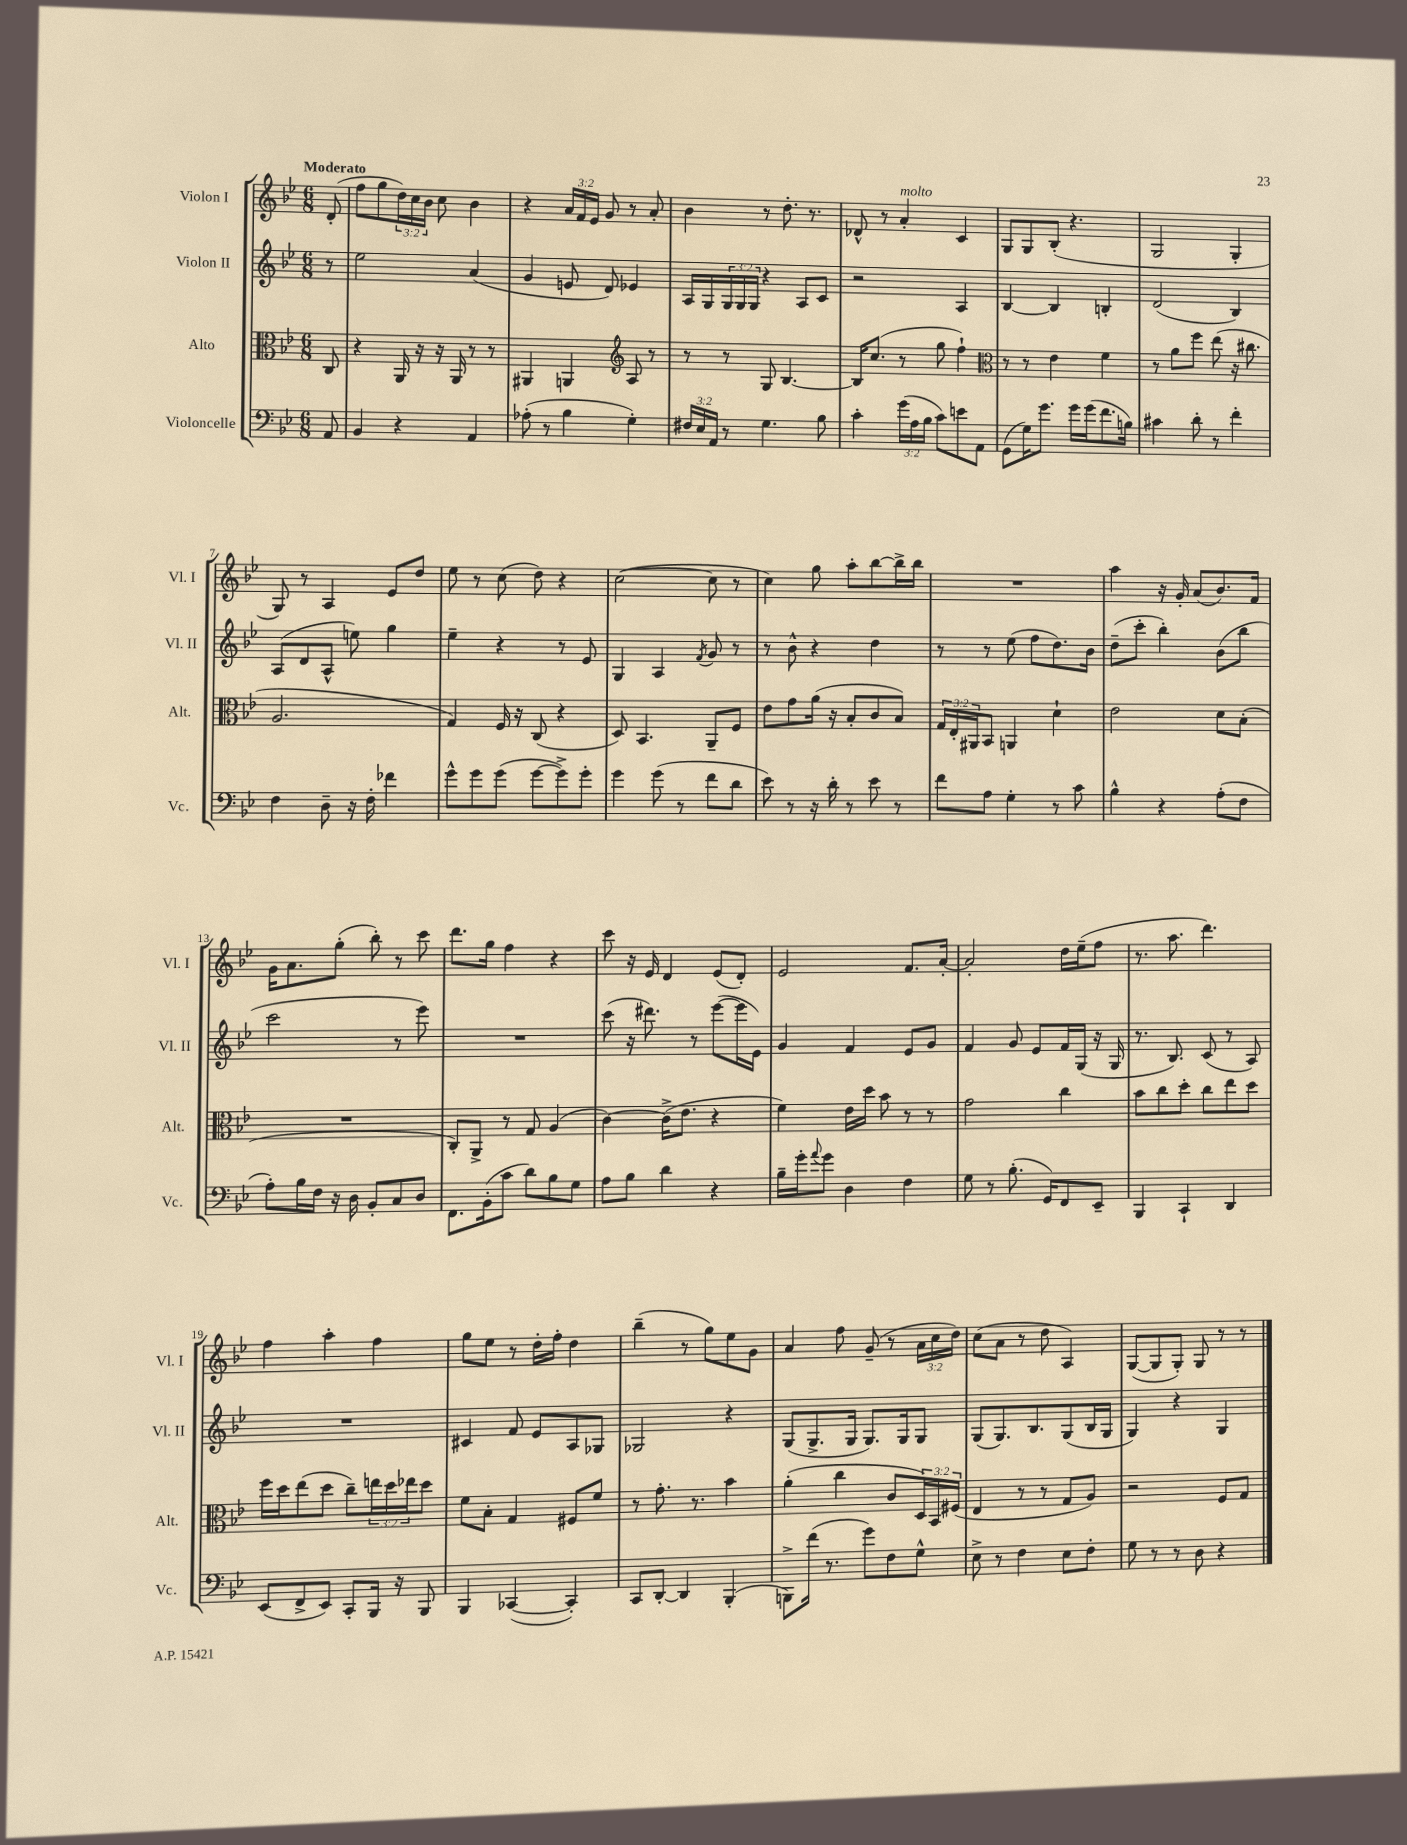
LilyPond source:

<<
\new StaffGroup <<
\new Staff = "s0" \with { instrumentName = "Violon I" shortInstrumentName = "Vl. I" } {
    \clef treble \key bes \major \numericTimeSignature \time 6/8 \override Staff.TupletNumber.text = #tuplet-number::calc-fraction-text \partial 8 \tempo "Moderato"
    d'8-.( |
    f''8 g''8 \tuplet 3/2 { d''16) c''16 bes'16 } c''8 bes'4 |
    r4 \tuplet 3/2 { a'16 f'16 ees'16 } g'8 r8 a'8-. |
    bes'4 r8 d''8.-. r8. |
    des'8-^ r8 a'4-.^\markup { \italic "molto" } c'4 |
    g8 g8 bes8-.( r4. |
    g2 g4-. |
    g8) r8 a4 ees'8 d''8 |
    ees''8 r8 c''8( d''8) r4 |
    c''2~( c''8 r8 |
    c''4) g''8 a''8-. bes''8~ bes''16-> bes''16 |
    R2. |
    a''4 r16 g'16-. a'8( bes'8.) f'16 |
    g'16 a'8. g''8-.( bes''8-.) r8 c'''8 |
    d'''8. g''16 f''4 r4 |
    c'''8 r16 ees'16 d'4 ees'8( d'8-.) |
    ees'2 f'8. a'16~-. |
    a'2-. d''16 ees''16--( f''8 |
    r8. a''8. d'''4.) |
    f''4 a''4-. f''4 |
    g''8 ees''8 r8 d''16-. f''16-. d''4 |
    bes''4--( r8 g''8) ees''8 g'8 |
    a'4 f''8 g'8--( r8 \tuplet 3/2 { a'16 c''16 d''16) } |
    c''8( a'8 r8 d''8 a4) |
    g8~( g8 g8-.) g8 r8 r8 \bar "|." |
}
\new Staff = "s1" \with { instrumentName = "Violon II" shortInstrumentName = "Vl. II" } {
    \clef treble \key bes \major \numericTimeSignature \time 6/8 \override Staff.TupletNumber.text = #tuplet-number::calc-fraction-text \partial 8
    r8 |
    ees''2 a'4( |
    g'4 e'8 d'8) ees'4 |
    a16 g16 \tuplet 3/2 { g16 g16 g16 } r4 a8 c'8 |
    r2 a4 |
    bes4~ bes4 b4-. |
    d'2( bes4) |
    a8( d'8 a8-^ e''8) g''4 |
    ees''4-- r4 r8 ees'8 |
    g4 a4 \acciaccatura { f'8 } g'8 r8 |
    r8 bes'8-^ r4 d''4 |
    r8 r8 ees''8( f''8 d''8.) bes'16 |
    d''8--( c'''8-. bes''4-.) bes'8( bes''8 |
    c'''2 r8 ees'''8) |
    R2. |
    c'''8( r16 dis'''8.) r8 ees'''8~( ees'''16 ees'16) |
    g'4 f'4 ees'8 g'8 |
    f'4 g'8 ees'8 f'16 g16( r16 g16 |
    r8. bes8.) c'8( r8 a8) |
    R2. |
    cis'4 f'8 ees'8 a8 ges8 |
    ges2 r4 |
    g8( g8.-> g16 g8.) g16 g8 |
    g8( g8.) bes8. g8( bes16 g16 |
    g4) r4 g4 \bar "|." |
}
\new Staff = "s2" \with { instrumentName = "Alto" shortInstrumentName = "Alt." } {
    \clef alto \key bes \major \numericTimeSignature \time 6/8 \override Staff.TupletNumber.text = #tuplet-number::calc-fraction-text \partial 8
    c8 |
    r4 a,16 r16 r16 a,16 r8 r8 |
    ais,4 a,4 \clef treble a8 r8 |
    r8 r8 g8 bes4.~ |
    bes16 c''8.( r8 g''8 f''4-!) |
    \clef alto r8 r8 ees'4 f'4 |
    r8 a'8 f''8 ees''8( r16 cis''8. |
    a2. |
    g4) f16 r16 c8( r4 |
    d8) bes,4. a,8-- f8 |
    ees'8 g'8 a'16( r16 bes8-. c'8 bes8) |
    \tuplet 3/2 { g16 ees16-. ais,16 } bes,8 a,4 d'4-! |
    ees'2 d'8 bes8-.( |
    R2. |
    c8-.) a,8-> r8 g8 a4( |
    c'4~) c'16->( ees'8. r4 |
    f'4) ees'16 d''16 bes'8 r8 r8 |
    g'2 c''4 |
    bes'8 c''8 d''8-. c''8 ees''8 d''8 |
    f''16 d''16 ees''8( d''8 c''8--) \tuplet 3/2 { e''16 d''16 ees''16 } d''8 |
    f'8 bes8-. g4 fis8 f'8 |
    r8 g'8.-. r8. bes'4 |
    a'4-.( c''4 c'8 \tuplet 3/2 { d16) bes,16 fis16( } |
    ees4 r8 r8 g8 a8) |
    r2 f8 g8 \bar "|." |
}
\new Staff = "s3" \with { instrumentName = "Violoncelle" shortInstrumentName = "Vc." } {
    \clef bass \key bes \major \numericTimeSignature \time 6/8 \override Staff.TupletNumber.text = #tuplet-number::calc-fraction-text \partial 8
    a,8 |
    bes,4 r4 a,4 |
    aes8-.( r8 bes4 g4-.) |
    \tuplet 3/2 { fis16 ees16 a,16 } r8 g4. bes8 |
    c'4-. \tuplet 3/2 { g'16( a16 bes16 } c'8) e'8 a,8 |
    g,8( g16) g'8. g'16 g'16( f'8. b16) |
    cis'4 d'8-. r8 f'4-. |
    f4 d8-- r16 f16-. fes'4 |
    g'8-^ g'8 g'8( g'8~ g'8->) g'8-. |
    g'4 g'8( r8 f'8 d'8 |
    ees'8) r8 r16 d'16-. r8 ees'8 r8 |
    f'8 a8 g4-. r8 c'8 |
    bes4-^ r4 a8-.( f8 |
    a8-.) bes16 f16 r16 d16 bes,8-. c8 d8 |
    f,8. bes,16-.( c'8 d'8) bes8 g8 |
    a8 bes8 d'4 r4 |
    bes16-- g'16-. \appoggiatura { a'8 } g'8 d4 f4 |
    g8 r8 bes8.-.( g,16) f,8 ees,8-- |
    bes,,4 c,4-! d,4 |
    ees,8( f,8-> ees,8) c,8-. bes,,16 r16 bes,,8 |
    bes,,4 ces,4~( ces,4-.) |
    c,8 d,8~-. d,4 bes,,4-.( |
    b,,8->) f'16( r8. g'8) f8 g8-^ |
    ees8-> r8 f4 ees8 f8-. |
    g8 r8 r8 d8 r4 \bar "|." |
}
>>
>>
